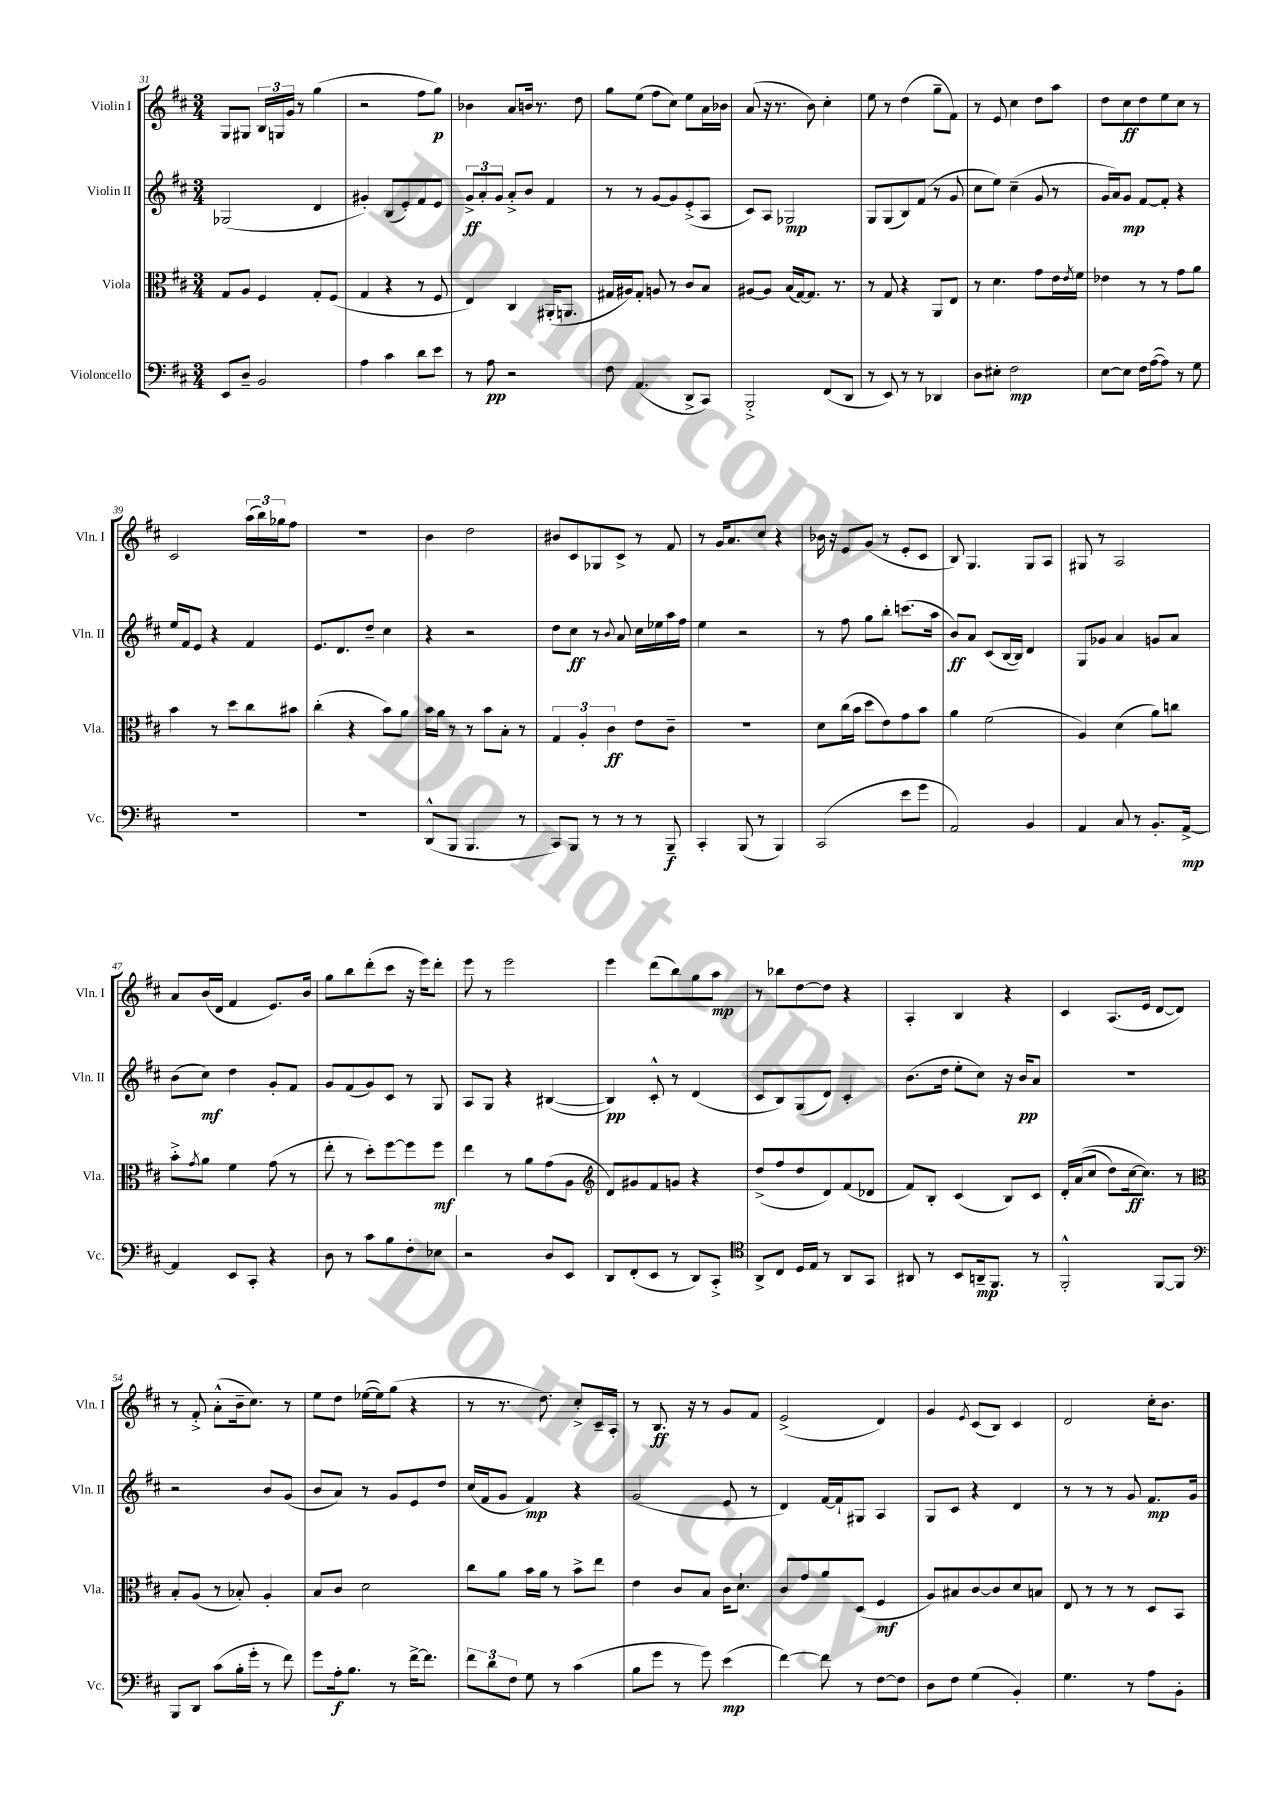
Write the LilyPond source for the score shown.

<<
\new StaffGroup <<
\new Staff = "s0" \with { instrumentName = "Violin I" shortInstrumentName = "Vln. I" } {
    \clef treble \key d \major \numericTimeSignature \time 3/4
    g8 gis8 \tuplet 3/2 { b16 g16 g'16 } r8 g''4( |
    r2 fis''8 g''8\p) |
    bes'4 a'8 b'16 r8. d''8 |
    g''8 e''8( fis''8 cis''8) e''8 a'16 bes'16 |
    a'8( r16 r8. b'8) cis''4-. |
    e''8 r8 d''4( g''8-- fis'8) |
    r8 e'8 cis''4 d''8 a''8 |
    d''8 cis''8\ff d''8 e''8 cis''8 r8 |
    cis'2 \tuplet 3/2 { a''16( b''16) ges''16 } fis''8 |
    R2. |
    b'4 d''2 |
    bis'8 cis'8 ges8 cis'8-> r8 fis'8 |
    r8 g'16 a'8. cis''8 r4 |
    bes'16 r16 e'8 g'8( r8 e'8-. cis'8 |
    b8) g4. g8 a8 |
    gis8 r8 a2 |
    a'8 b'16( d'16 fis'4 e'8.) b'16 |
    g''8 b''8 d'''8-.( cis'''8 r16 e'''16) d'''8-. |
    e'''8 r8 e'''2 |
    e'''4 d'''8( b''8) g''8 a''8\mp |
    r8 bes''8 d''8~ d''8 r4 |
    a4-. b4 r4 |
    cis'4 a8.( e'16 d'8~ d'8) |
    r8 fis'8-.-> a'8-.-^( b'16-- cis''8.) r8 |
    e''8 d''8 ees''16~( ees''16) g''8( r4 |
    r8 r8. d''8.) cis''8-.-> cis'16-- a16-. |
    r8 b8.\ff r16 r8 g'8 fis'8 |
    e'2->( d'4) |
    g'4 \acciaccatura { e'8 } cis'8( b8) cis'4 |
    d'2 cis''16-. b'8. \bar "|." |
}
\new Staff = "s1" \with { instrumentName = "Violin II" shortInstrumentName = "Vln. II" } {
    \clef treble \key d \major \numericTimeSignature \time 3/4
    ges2( d'4 |
    gis'4-.) b8( e'8-.) fis'8 e'8 |
    \tuplet 3/2 { g'8->\ff a'8-. g'8 } a'8-.-> b'8 fis'4 |
    r8 r8 g'8~ g'8 e'8-.->( a8 |
    cis'8) a8 ges2\mp |
    g8 g8( b8) fis'8( r8 g'8 |
    cis''8 e''8) cis''4--( g'8 r8 |
    g'16 a'16) g'8\mp fis'8~ fis'8-. r4 |
    e''16 fis'16 e'8 r4 fis'4 |
    e'8. d'8. d''8-- cis''4 |
    r4 r2 |
    d''8 cis''8\ff r8 \appoggiatura { b'8 } a'8 cis''16 ees''16 a''16 fis''16 |
    e''4 r2 |
    r8 fis''8 g''8 b''8-. c'''8.( a''16 |
    b'8\ff) a'8 cis'8( b16~ b16) d'4 |
    g8 ges'8 a'4 g'8 a'8 |
    b'8( cis''8\mf) d''4 g'8-. fis'8 |
    g'8 fis'8( g'8) cis'8 r8 g8 |
    a8 g8 r4 bis4~( |
    bis4\pp) cis'8-.-^ r8 d'4( |
    cis'8 b8) g8( d'8) cis'4-. |
    b'8.( d''16 e''8-. cis''8) r16 b'16\pp a'8 |
    R2. |
    r2 b'8 g'8( |
    b'8 a'8) r8 g'8 e'8 d''8 |
    cis''16( fis'16 g'8 fis'4\mp) r4 |
    g'2( e'8 r8 |
    d'4) fis'16~ fis'16-! gis8 a4 |
    g8 cis'8 r4 d'4 |
    r8 r8 r8 g'8 fis'8.\mp g'16 \bar "|." |
}
\new Staff = "s2" \with { instrumentName = "Viola" shortInstrumentName = "Vla." } {
    \clef alto \key d \major \numericTimeSignature \time 3/4
    g8 a8 fis4 g8-. fis8( |
    g4 r4 r8 fis8 |
    e4) cis4 ais,16-.( a,8. |
    gis16 ais16) gis8-. a8 r8 cis'8 b8 |
    ais8~ ais8 b16( g16~) g8. r8. |
    r8 g8 r4 a,8 e8 |
    r8 d'4. g'8 e'16 \acciaccatura { e'8 } fis'16 |
    ees'4 r8 r8 g'8 a'8 |
    b'4 r8 d''8 cis''8 bis'8 |
    cis''4-.( r4 b'8) a'8 |
    b'16 a'16 r8 r8 b'8 b8-. r8 |
    \tuplet 3/2 { g4 a4-. cis'4\ff } e'8 cis'8-- |
    R2. |
    d'8 cis''16( b'16 d''8 e'8) g'8 b'8 |
    a'4 fis'2( |
    a4) d'4( a'8) c''8 |
    b'8-.-> \acciaccatura { g'8 } a'8 fis'4 g'8( r8 |
    e''8-. r8 d''8-.) fis''8~ fis''8 fis''8\mf |
    e''4 r8 a'8 g'8( a8 |
    \clef treble d'8) gis'8 fis'8 g'8 r4 |
    d''8->( fis''8 d''8 d'8) fis'8( des'8 |
    fis'8) b8-. cis'4( b8) cis'8 |
    d'16-. a'16(\( cis''8 d''8) cis''16~\ff cis''8.\) r8 |
    \clef alto b8-. a8( r8 bes8-.) a4-. |
    b8 cis'8 d'2 |
    cis''8 a'8 b'16 a'16 r8 b'8-> e''8 |
    e'4 cis'8 b8 cis'16 d'8.-! |
    cis'8 g'8 a'8 d8( fis4\mf |
    a8) bis8 cis'8~ cis'8 d'8 b8 |
    e8 r8 r8 r8 d8 b,8 \bar "|." |
}
\new Staff = "s3" \with { instrumentName = "Violoncello" shortInstrumentName = "Vc." } {
    \clef bass \key d \major \numericTimeSignature \time 3/4
    e,8 d8-- b,2 |
    a4 cis'4 d'8 e'8 |
    r8 a8\pp r2 |
    fis8 a,4.( d,8-> cis,8) |
    b,,2-.-> fis,8( d,8 |
    r8 e,8) r8 r8 des,4 |
    d8 eis8-. fis2\mp |
    e8~ e8 fis16 a16~( a8) r8 g8 |
    R2. |
    R2. |
    d,8-^( b,,8 b,,4. r8 |
    cis,8) b,,8 r8 r8 r8 b,,8--\f |
    cis,4-. b,,8( r8 b,,4) |
    cis,2( e'8 g'8 |
    a,2) b,4 |
    a,4 cis8 r8 b,8.-. a,16~->\mp |
    a,4 e,8 cis,8-. r4 |
    d8 r8 cis'8 b8 fis8-. ees8 |
    r2 d8 e,8 |
    d,8 fis,8-.( e,8 r8 d,8) cis,8-.-> |
    \clef tenor a,8-> cis8 d16 e16 r8 a,8 g,8 |
    ais,8 r8 b,8 a,16--\mp fis,8. r8 |
    fis,2-.-^ fis,8~ fis,8 |
    \clef bass b,,8 d,8 cis'8( b16-. g'16-. r8 fis'8) |
    g'8 a16-.\f b8. r8 fis'16~-> fis'8. |
    \tuplet 3/2 { fis'8 d'8 fis8 } g8 r8 cis'4( |
    b8 g'8 r8 g'8) e'4\mp( |
    fis'4~) fis'8 r8 fis8~ fis8 |
    d8 fis8 g4( b,4-.) |
    g4. r8 a8 b,8-. \bar "|." |
}
>>
>>
\layout { \context { \Score currentBarNumber = #31 } }
